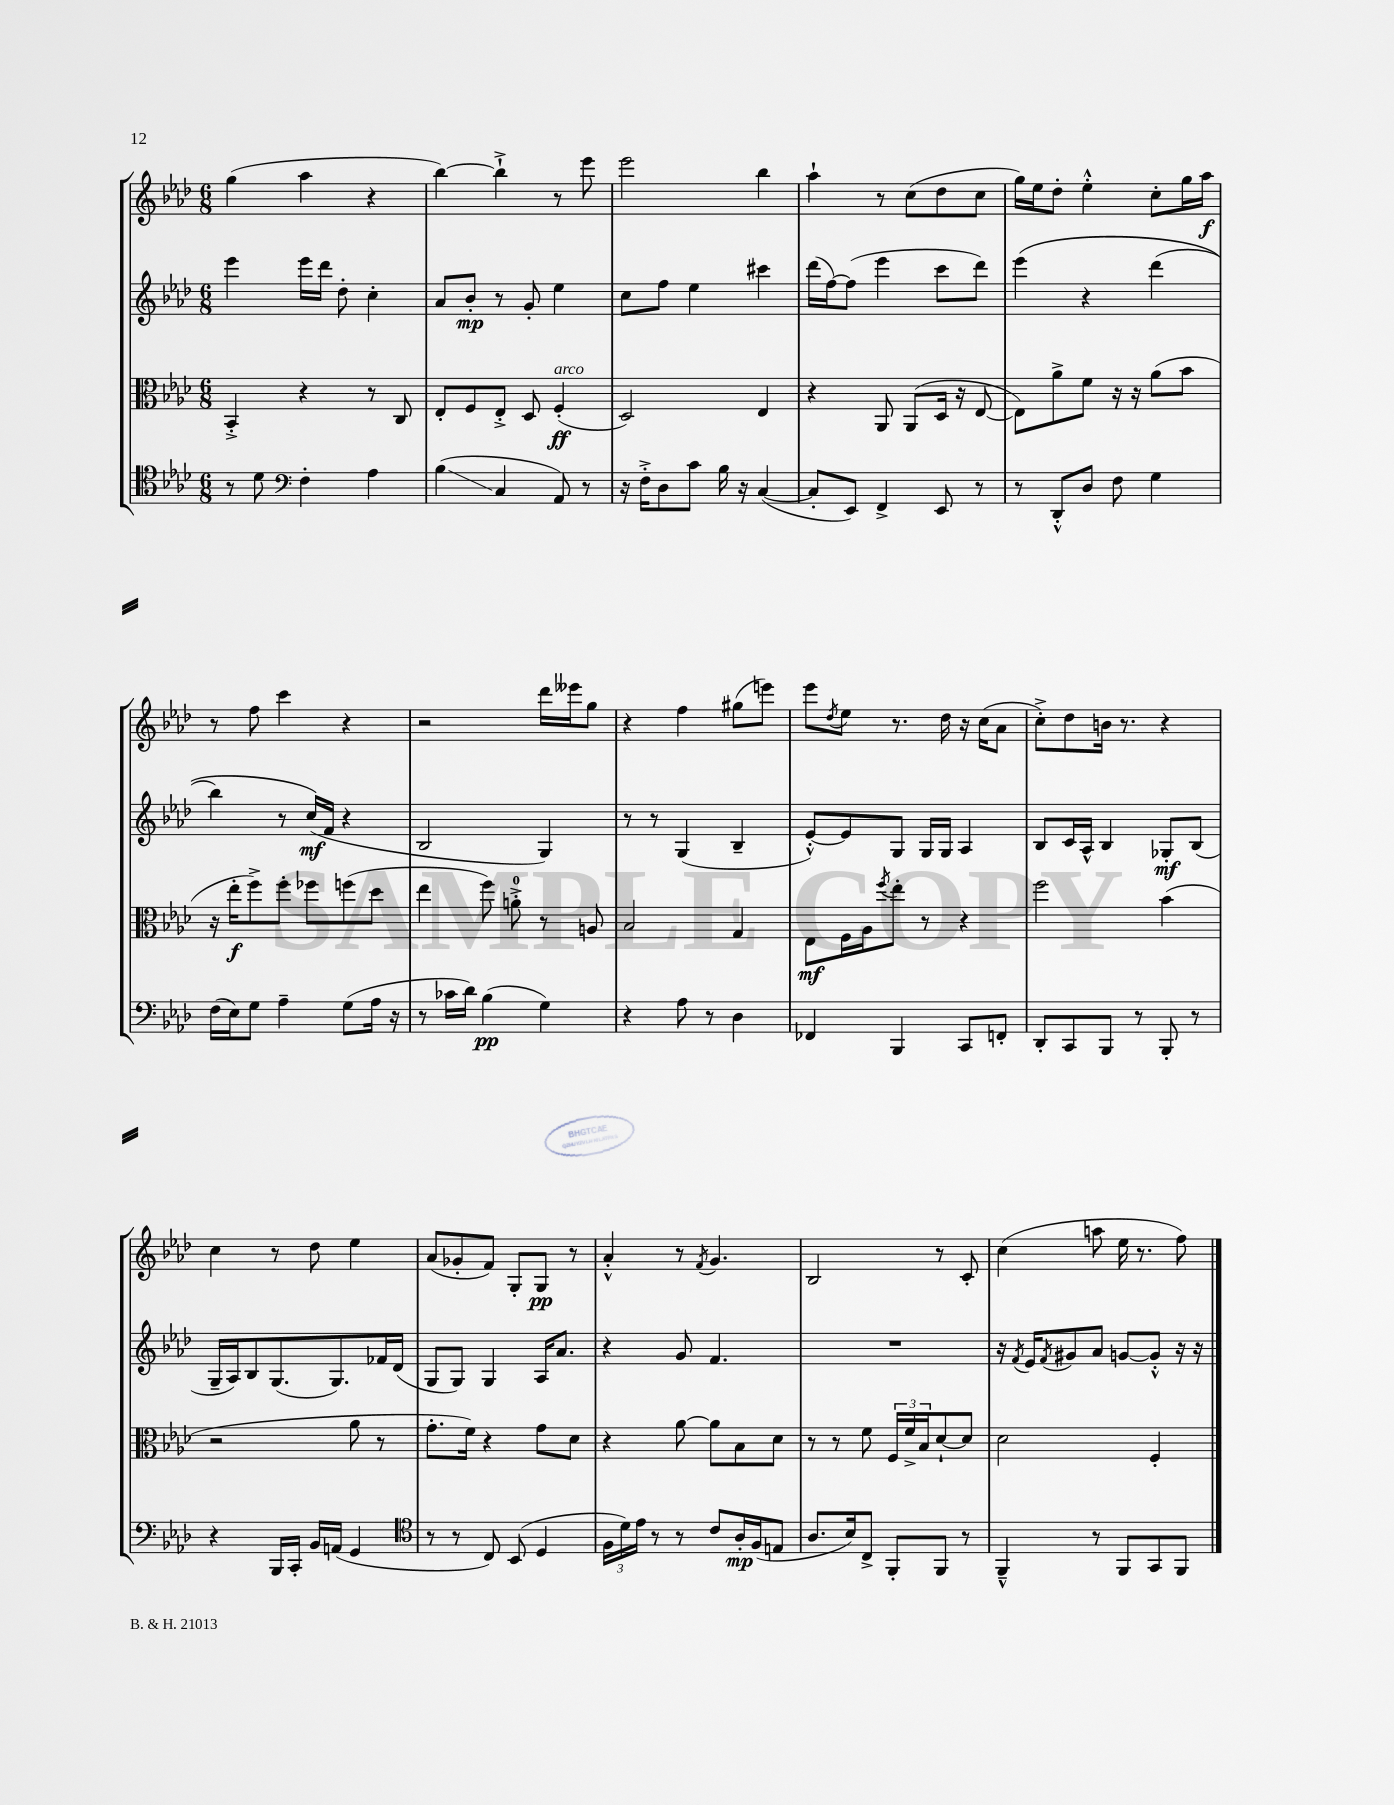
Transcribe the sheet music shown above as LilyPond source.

<<
\new StaffGroup <<
\new Staff = "s0" {
    \clef treble \key aes \major \numericTimeSignature \time 6/8
    g''4( aes''4 r4 |
    bes''4~) bes''4-!-> r8 ees'''8 |
    ees'''2 bes''4 |
    aes''4-! r8 c''8( des''8 c''8 |
    g''16) ees''16 des''8-. ees''4-.-^ c''8-. g''16 aes''16\f |
    r8 f''8 c'''4 r4 |
    r2 des'''16 eeses'''16 g''8 |
    r4 f''4 gis''8( e'''8) |
    ees'''8 \acciaccatura { des''8 } ees''8 r8. des''16 r16 c''16( aes'8 |
    c''8-.->) des''8 b'16 r8. r4 |
    c''4 r8 des''8 ees''4 |
    aes'8( ges'8-. f'8) g8-. g8\pp r8 |
    aes'4-.-^ r8 \acciaccatura { f'8 } g'4. |
    bes2 r8 c'8-. |
    c''4( a''8 ees''16 r8. f''8) \bar "|." |
}
\new Staff = "s1" {
    \clef treble \key aes \major \numericTimeSignature \time 6/8
    ees'''4 ees'''16 des'''16 des''8-. c''4-. |
    aes'8 bes'8-.\mp r8 g'8-. ees''4 |
    c''8 f''8 ees''4 cis'''4 |
    des'''16( f''16~) f''8( ees'''4 c'''8 des'''8) |
    ees'''4\( r4 des'''4( |
    bes''4) r8 c''16\mf(\) f'16 r4 |
    bes2 g4) |
    r8 r8 g4( bes4-- |
    ees'8~-.-^) ees'8 g8 g16 g16 aes4 |
    bes8 c'16 aes16-^ bes4 ges8-.\mf bes8( |
    g16-- aes16) bes8 g8.( g8.) fes'16 des'16( |
    g8 g8) g4 aes16 aes'8. |
    r4 g'8 f'4. |
    R2. |
    r16 \acciaccatura { f'8 } ees'16 \acciaccatura { f'8 } gis'8 aes'8 g'8~ g'8-.-^ r16 r16 \bar "|." |
}
\new Staff = "s2" {
    \clef alto \key aes \major \numericTimeSignature \time 6/8
    bes,4-.-> r4 r8 c8 |
    ees8-. f8 ees8-.-> des8 f4-.\ff^\markup { \italic "arco" }( |
    des2) ees4 |
    r4 aes,8 aes,8( des16 r16 ees8~ |
    ees8) aes'8-> f'8 r16 r16 aes'8( bes'8 |
    r16 ees''16-.\f f''8->) f''8-. fes''8 f''8( des''8 |
    ees''4 f''8) a'8-0-.-> r8 a8 |
    bes2 g4 |
    ees8\mf f16 aes16 \acciaccatura { f''8 } ees''8-. r8 r4 |
    f''2 bes'4( |
    r2 aes'8 r8 |
    g'8.-. f'16) r4 g'8 des'8 |
    r4 aes'8~ aes'8 bes8 des'8 |
    r8 r8 f'8 \tuplet 3/2 { f16 f'16-> bes16 } des'8~-! des'8 |
    des'2 f4-. \bar "|." |
}
\new Staff = "s3" {
    \clef tenor \key aes \major \numericTimeSignature \time 6/8
    r8 des'8 \clef bass f4-. aes4 |
    bes4\glissando( c4 aes,8) r8 |
    r16 f16-.-> des8 c'8 bes16 r16 c4~( |
    c8-. ees,8) f,4-> ees,8 r8 |
    r8 des,8-.-^ des8 f8 g4 |
    f16( ees16) g8 aes4-- g8( aes16 r16 |
    r8 ces'16 des'16) bes4\pp( g4) |
    r4 aes8 r8 des4 |
    fes,4 bes,,4 c,8 f,8-. |
    des,8-. c,8 bes,,8 r8 bes,,8-. r8 |
    r4 bes,,16 c,16-. bes,16 a,16( g,4 |
    \clef tenor r8 r8 c8) bes,8( des4 |
    \tuplet 3/2 { f16 des'16) ees'16 } r8 r8 c'8 aes16-.\mp f16( e8 |
    aes8. bes16) c8-> f,8-. f,8 r8 |
    f,4---^ r8 f,8 g,8 f,8 \bar "|." |
}
>>
>>
\layout { \context { \Score \remove "Bar_number_engraver" } }
